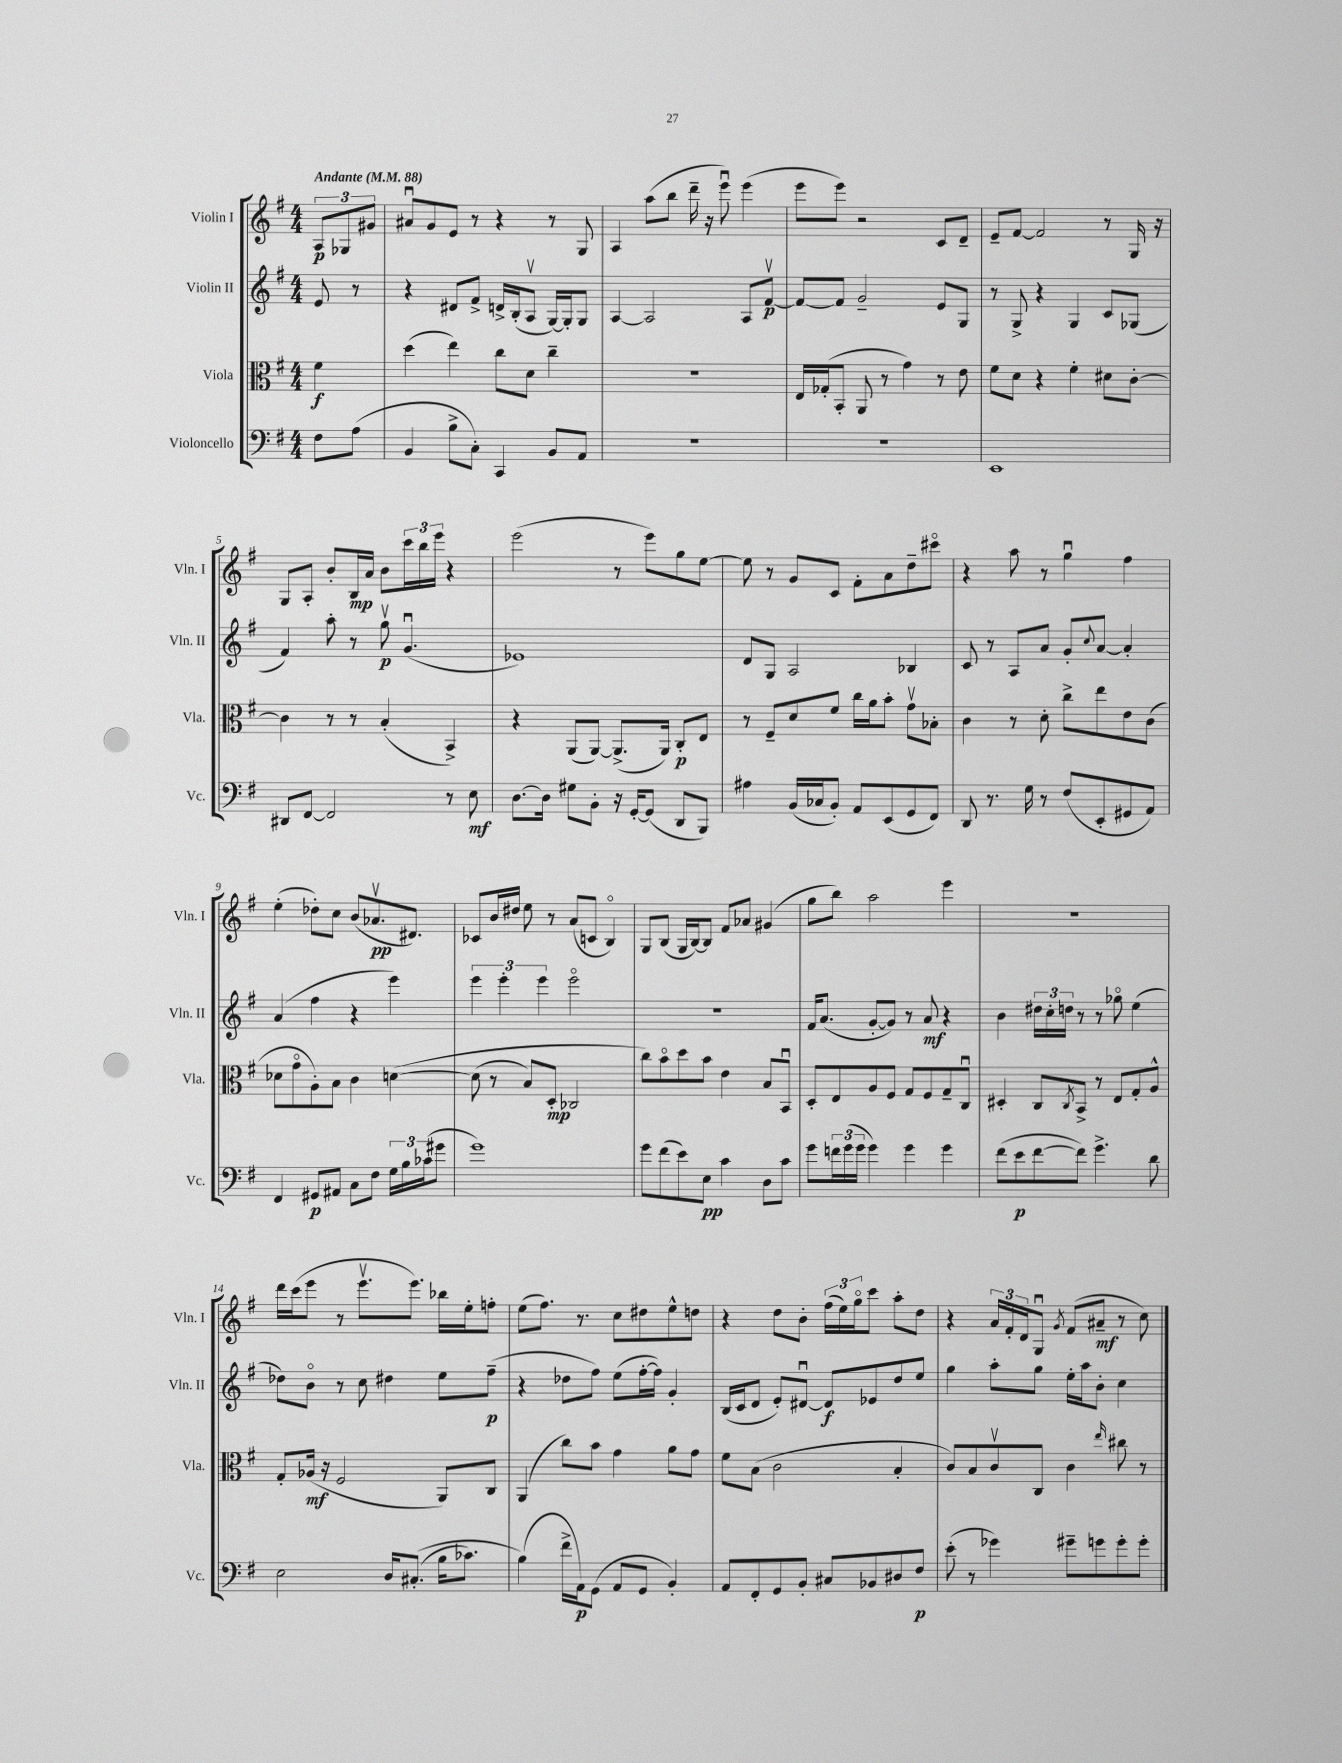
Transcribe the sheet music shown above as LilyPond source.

<<
\new StaffGroup <<
\new Staff = "s0" \with { instrumentName = "Violin I" shortInstrumentName = "Vln. I" } {
    \clef treble \key g \major \numericTimeSignature \time 4/4 \partial 4 \tempo "Andante" 4 = 88
    \tuplet 3/2 { a8\p ges8 gis'8 } |
    ais'8\downbow g'8 e'8 r8 r4 r8 g8 |
    a4 a''8( b''8 d'''16-- r16 e'''8\downbow) e'''4( |
    e'''8 e'''8) r2 c'8 d'8-- |
    e'8-- fis'8~ fis'2 r8 g16 r16 |
    g8 a8-. b'8-. b16\mp a'16 b'8 \tuplet 3/2 { c'''16 b''16 e'''16 } r4 |
    e'''2( r8 e'''8) g''8 e''8~ |
    e''8 r8 g'8 c'8 fis'8-. a'8 d''8-- cis'''8\flageolet |
    r4 a''8 r8 g''4\downbow fis''4 |
    e''4-.( des''8-.) c''8 b'8( aes'8.\upbow\pp dis'8.) |
    ces'8 b'16 dis''16 e''8 r8 a'8( c'8 b4\flageolet) |
    g8 b8( g16 b16~) b8 fis'8 aes'8 gis'4( |
    g''8 b''8) a''2 e'''4 |
    R1 |
    d'''16 c'''16( e'''8 r8 e'''8.\upbow e'''8.) bes''16 e''16-. f''8-. |
    e''8( fis''8.) r8. c''8 dis''8 e''8-^ d''8 |
    r4 d''8 b'8-. \tuplet 3/2 { fis''16( e''16) g''16\flageolet } c'''8 a''8-. d''8 |
    r4 \tuplet 3/2 { a'16 fis'16-. d'16 } g8\downbow \acciaccatura { g'8 } fis'8( ais'8--\mf r8 c''8) \bar "|." |
}
\new Staff = "s1" \with { instrumentName = "Violin II" shortInstrumentName = "Vln. II" } {
    \clef treble \key g \major \numericTimeSignature \time 4/4 \partial 4
    e'8 r8 |
    r4 dis'8 fis'8-> d'16-> b16-.( a8\upbow g16~) g16-. g8 |
    a4~ a2 a8 fis'8~\upbow\p |
    fis'8~ fis'8 g'2-- e'8 g8 |
    r8 g8-> r4 g4 c'8 ges8( |
    fis'4) a''8-. r8 g''8\upbow\p g'4.\downbow( |
    ees'1) |
    d'8 g8 a2 bes4 |
    c'8 r8 a8 a'8 g'8-. \appoggiatura { c''8 } a'8~ a'4-. |
    a'4( fis''4 r4 e'''4) |
    \tuplet 3/2 { e'''4 e'''4-. e'''4 } e'''2\flageolet |
    r1 |
    fis'16 a'8.( g'8~-. g'8) r8 a'8\mf r4 |
    b'4 \tuplet 3/2 { dis''16 c''16-. d''16 } r8 r8 ges''8\flageolet e''4( |
    des''8) b'8\flageolet r8 c''8 dis''4 e''8 fis''8--\p( |
    r4 des''8 fis''8) e''8( fis''16~-. fis''16) g'4-. |
    b16( c'16 d'8 e'8-.) dis'8~\downbow dis'8\f ees'8 d''8 e''8 |
    g''4 a''8-. g''8 e''16-. a''16 b'8-. c''4 \bar "|." |
}
\new Staff = "s2" \with { instrumentName = "Viola" shortInstrumentName = "Vla." } {
    \clef alto \key g \major \numericTimeSignature \time 4/4 \partial 4
    fis'4\f |
    d''4( e''4) c''8 d'8 c''4-- |
    r1 |
    e16 ges16-.( b,8-. a,8 r8 g'4) r8 e'8 |
    fis'8 d'8 r4 fis'4-. dis'8 c'8~-. |
    c'4 r8 r8 b4-.( b,4->) |
    r4 a,8( a,8~) a,8.->( a,16) c8-.\p e8 |
    r8 fis8-- d'8 fis'8 c''16 a'16 b'8-. g'8\upbow bes8-. |
    c'4 r8 d'8-. c''8-> e''8 e'8 c'8( |
    des'8 g'8\flageolet a8-.) b8 c'4 d'4~\( |
    d'8( r8 b8) d8-.\mp ces2 |
    c''8\) b'8\flageolet d''8 b'8 e'4 b8 b,8\downbow |
    d8-. e8 a8 fis8 g8 fis8 g8-- c8\downbow |
    dis4-. c8 \acciaccatura { c8 } b,8-> r8 e8 g8-. a8-^ |
    g8-. aes16\mf( r16 fis2 a,8) c8 |
    a,4( c''8) b'8 g'4 a'8 g'8 |
    fis'8 b8( c'2 b4-. |
    c'8) b8 c'8\upbow c8 c'4 \grace { e''16 } cis''8 r8 \bar "|." |
}
\new Staff = "s3" \with { instrumentName = "Violoncello" shortInstrumentName = "Vc." } {
    \clef bass \key g \major \numericTimeSignature \time 4/4 \partial 4
    fis8 a8( |
    b,4 b8-> c8-.) c,4 b,8 a,8 |
    R1 |
    R1 |
    e,1 |
    dis,8 fis,8~ fis,2 r8 e8\mf |
    d8.~ d16 gis8 b,8-. r16 g,16~-. g,8( d,8 b,,8) |
    ais4 b,16( ces16 b,8-.) a,8 e,8( g,8 fis,8) |
    d,8 r8. g16 r8 fis8( e,8-. gis,8 a,8) |
    fis,4 gis,8\p ais,8 c8 fis8 \tuplet 3/2 { g16 b16 ces'16( } gis'8 |
    g'1) |
    g'8 fis'8( e'8) e8\pp c'4 d8 c'8 |
    g'8 \tuplet 3/2 { f'16 g'16( g'16 } g'4) g'4 g'4 |
    fis'8( e'8\p fis'8~ fis'8) g'4.-> d'8 |
    e2 d16 cis8.-.(\( b16 ces'8.) |
    b4(\) fis'16-> a,16\p) g,8( a,8 g,8 b,4-.) |
    a,8 fis,8-. g,8 b,8-. cis8 bes,8 dis8 fis8\p |
    e'8-.( r8 ges'4) gis'8-- g'8 g'8-. g'8-. \bar "|." |
}
>>
>>
